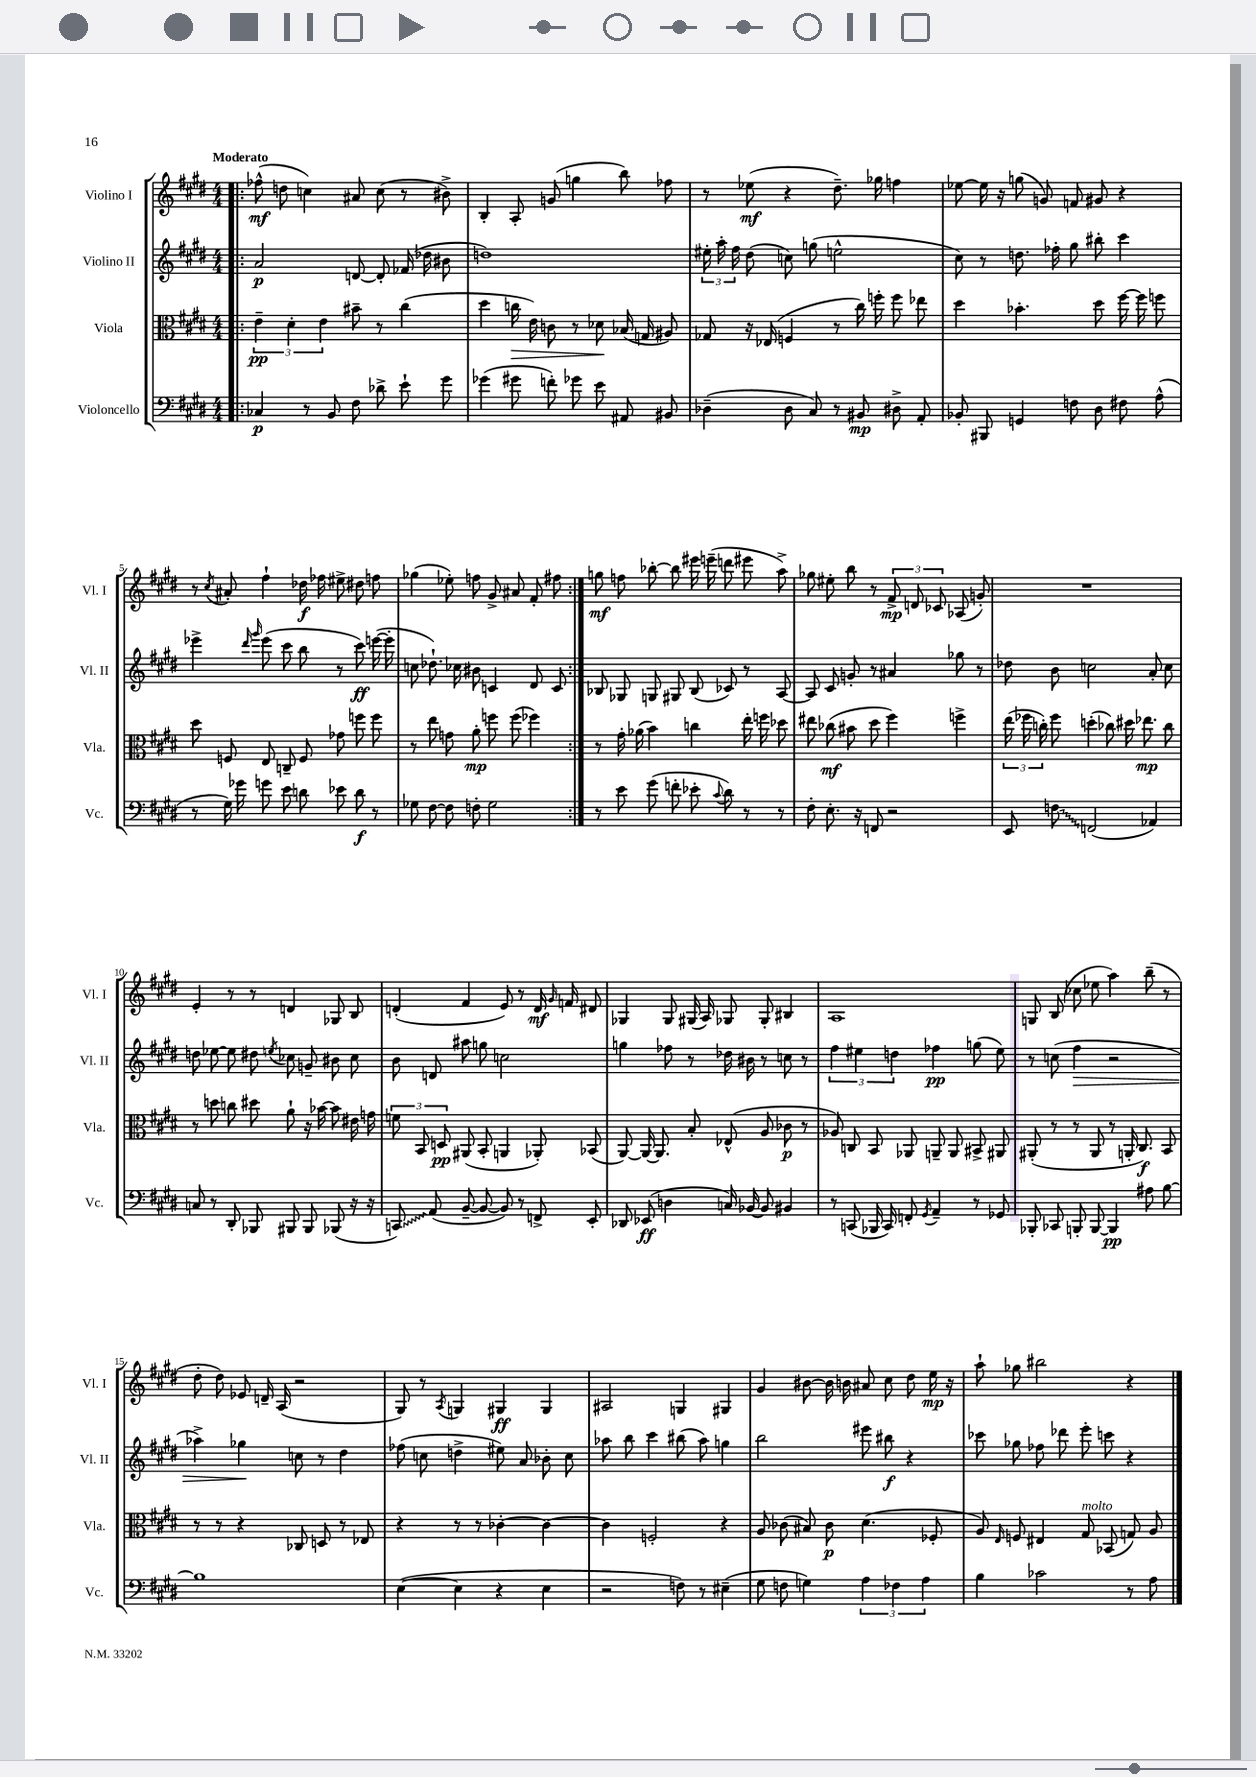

**kern	**kern	**kern	**kern
*staff4	*staff3	*staff2	*staff1
*clefF4	*clefC3	*clefG2	*clefG2
*k[f#c#g#d#]	*k[f#c#g#d#]	*k[f#c#g#d#]	*k[f#c#g#d#]
*M4/4	*M4/4	*M4/4	*M4/4
=!|:	=!|:	=!|:	=!|:
4C-	6e~	2a	(8ff-^^
.	.	.	8dd
.	6d#'	.	.
8r	.	.	4cc)
.	6e	.	.
8BB	.	.	.
8F#	8b#~	[8d	8a#
8d-^	8r	8d']	(8cc
8e`	(4cc#	(16f-	8r
.	.	16dd-	.
8g#	.	8b#	8b#^)
=	=	=	=
(4g-	4dd#	1dd)	4B'
8g#	16cc	.	8A'
.	16e)	.	.
8f')	8c	.	(8g
8g-	8r	.	4gg
8e	8d-	.	.
8AA#	(16B-	.	8bb)
.	16G	.	.
8BB#	8A#)	.	8ff-
=	=	=	=
(4D-~	8G-	24ee#'	8r
.	.	24aa'	.
.	.	24ff#	.
.	16r	(8dd#	(8ee-
.	(16E-	.	.
8D-	4F	8cc)	4r
8C#)	.	(8gg	.
8r	8r	2ee^^	8.dd#~)
8BB#	16cc#)	.	.
.	16ff'	.	16gg-
8D#^	8ff	.	4ff
8AA'	8ee-	.	.
=	=	=	=
8BB-'	4dd#	8cc#)	[8ee-
8BBB#	.	8r	16ee-]
.	.	.	16r
4GG	4.b-'	8.dd	(8gg
.	.	.	8g)
.	.	16ff-'	.
8F	.	8gg#	8f
8D#	8dd#	8bb#'	8g#
8F#	[16ff#	4ccc#	4r
.	16ff#]	.	.
(8A^^	8ff	.	.
=	=	=	=
8r	8dd#	4eee-^	8r
.	.	.	8qcc#
16G#)	8F	.	8a#'
16g-	.	.	.
.	.	16qqddd#	.
.	.	16qqggg#	.
8g	8E	(8eee-	4ff#`
8e	8C~	8ccc#	.
8d	8F	8bb	16dd-
.	.	.	16ff-
8e-	8g-	8r	8ee#^
8d	8ff	8ccc#)	8dd#
8r	8ff	([16eee	8ff
.	.	16eee']	.
=	=	=	=
8G-	8r	8cc	(4gg-
[8F#	8ee	8.dd-`)	.
8F#]	8g	.	8ee-')
.	.	16cc-	.
8F'	8a'	8b#	8ff
2G-	8ff	4c	8g#^
.	(8ff	.	8a#
.	4ff-)	8d#	8f#'
.	.	8c	8ff#
=:|!	=:|!	=:|!	=:|!
8r	8r	8B-	8gg
8e	16g#'	8G-	8ff
.	(16a-	.	.
(8g#	4b)	8G	[8bb-'
8f'	.	8G#	8bb-]
8e-'	4cc	(8B-	16eee#
.	.	.	(16eee~
8qqc#	.	.	.
8d#)	.	8c-)	8ddd
8r	16ee'	8r	8eee#
.	16ff	.	.
8r	8dd-	[8A	8aa^)
=	=	=	=
8F#'	8ee#	8A]	8gg-
8.E'	(8cc-	8c#	8ee#'
.	8b#	8g'	8bb
16r	.	.	.
8FF	8dd#	8r	8r
2r	4ff#)	4a#	12f#^
.	.	.	12d
.	.	.	12c-
.	4ff^	8gg-	(8A-
.	.	8r	8g')
=	=	=	=
8EE	(24ee	8dd-	1r
.	24ff-	.	.
.	24cc')	.	.
8F	8ff-	8b	.
(2FF	(4dd'	2cc	.
.	8cc-)	.	.
.	16dd#	.	.
.	8.ee-	.	.
4AA-)	.	8a'	.
.	8cc-	8cc	.
=	=	=	=
8C	8r	8dd	4e'
8r	8dd	[8ee-	.
8DD#'	8cc	8ee-]	8r
8BBB-	8dd#	8dd#	8r
.	.	8qee	.
8BBB#	8a`	8cc-	4d
8BBB#	16r	8g~	.
.	[16b-	.	.
(8BBB-	8b-]	8b#	8G-
16r	16e#	8cc-	8B
16r	16g	.	.
=	=	=	=
8CC)	12f	8b	(4d'
.	12BB	.	.
(8AA	.	8d	.
.	12D	.	.
[8BB~	(8AA#	8aa#	4f#
8BB_	8BB'	8gg	.
8BB])	4AA	2cc	8e)
8r	.	.	8r
8FF^	8AA-')	.	16d
.	.	.	16qqg#
.	.	.	16f
8EE'	(8BB-	.	8d#
=	=	=	=
8DD-	[8AA)	4gg	4G-
(8EE-	16AA_	.	.
.	8.AA]	.	.
4D	.	8ff-	8G-
.	8B'	8r	(16G#
.	.	.	16A)
16C)	(8E-^^	16dd-	8G-
[16BB-	.	16b#	.
8BB-]	8A	8r	8G-'
4BB#	8c-	8cc	4B#
.	8r	8r	.
=	=	=	=
8r	8A-)	6ff#	1A
(8CC	8C	.	.
.	.	6ee#	.
16BBB-	8BB	.	.
16CC)	.	.	.
.	.	6dd	.
8FF'	8AA-	.	.
8qGG#	.	.	.
4AA~	8AA~	4ff-	.
.	8AA	.	.
8r	8BB#^	(8gg	.
8GG-	8AA#	8ee#)	.
=	=	=	=
8BBB-'	(8AA#'	8r	8G
8CC-	8r	(8cc	(8B
8BBB'	8r	4ff#	8cc-
[8BBB	8AA#	.	8ee-
4BBB]	8r	2r	4aa)
.	16AA'	.	.
.	8.C#)	.	.
8A#	.	.	(8bb~
[8B	8BB	.	8r
=	=	=	=
1B]	8r	4aa-^)	8dd#'
.	8r	.	8dd#)
.	4r	4gg-	8e-
.	.	.	16d~
.	.	.	(16A
.	8C-	8cc	2r
.	8D	8r	.
.	8r	4dd#	.
.	8E-	.	.
=	=	=	=
([4E	4r	(8ff-	8G#)
.	.	8cc	8r
.	.	.	8qA
4E]	8r	4dd^	4G
.	8r	.	.
4r	[4c-'	8ee#)	4G#
.	.	8a	.
4E	4c-_	8b-'	4G#
.	.	8cc	.
=	=	=	=
2r	4c-]	8aa-	2A#
.	.	8bb	.
.	2F'	4ccc#	.
8F)	.	(8bb#	4G
8r	.	8aa-)	.
(4E#~	4r	4gg	4G#
=	=	=	=
8G#	8A	2bb	4g#
8F	(8c-	.	.
4G)	8B#)	.	[8b#
.	8c-	.	16b#]
.	.	.	16b
6A	(4.d#	8eee#	8a#
.	.	8bb#	8cc#
6F-	.	.	.
.	.	4r	8dd#
6A	.	.	.
.	8F-'	.	16ee
.	.	.	16r
=	=	=	=
4B	8A)	8ccc-	8aa`
.	16qqE	.	.
.	8F	8gg-	8gg-
2c-	4E#	8ff-	2bb#
.	.	8ddd-	.
.	8G#	8eee'	.
.	(8BB-	8ccc	.
8r	8G)	4r	4r
8A	8A	.	.
==	==	==	==
*-	*-	*-	*-
